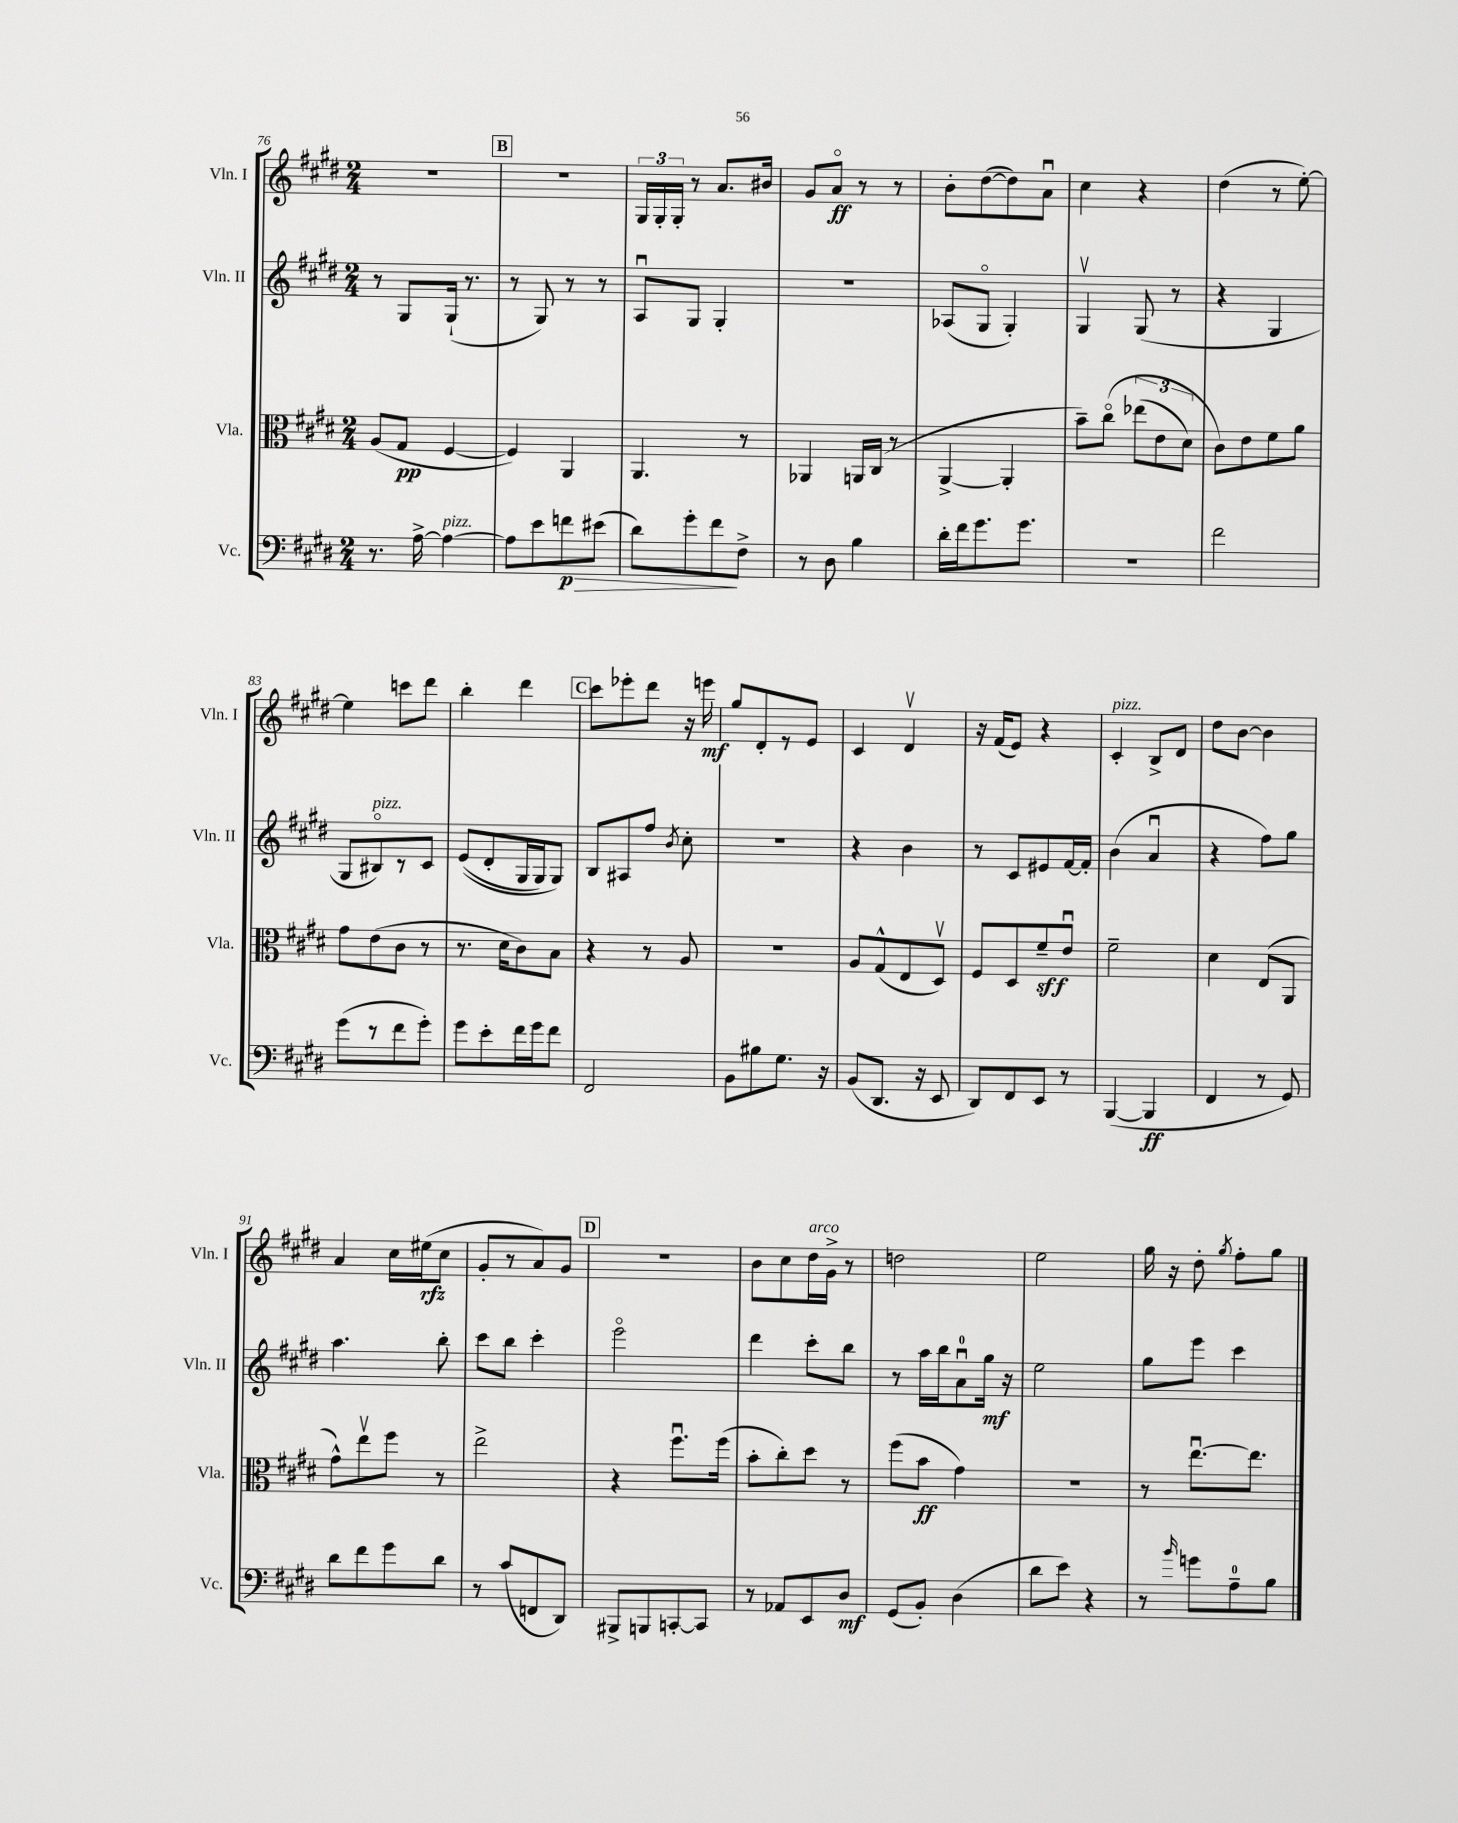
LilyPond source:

<<
\new StaffGroup <<
\new Staff = "s0" \with { instrumentName = "Vln. I" shortInstrumentName = "Vln. I" } {
    \clef treble \key e \major \numericTimeSignature \time 2/4
    \autoBeamOff r2 |
    \mark \markup { \box "B" } r2 |
    \tuplet 3/2 { gis16[ gis16-. gis16]-. } r8 a'8.[ bis'16] |
    gis'8[ a'8]\flageolet\ff r8 r8 |
    b'8[-. dis''8~( dis''8) a'8]\downbow |
    cis''4 r4 |
    dis''4( r8 e''8~-.) |
    e''4 c'''8[ dis'''8] |
    b''4-. dis'''4 |
    \mark \markup { \box "C" } cis'''8[ ees'''8-. dis'''8] r16 e'''16\mf |
    gis''8[ dis'8-. r8 e'8] |
    cis'4 dis'4\upbow |
    r16 fis'16[( e'8]) r4 |
    cis'4-.^\markup { \italic "pizz." } b8[-> dis'8] |
    dis''8[ b'8]~ b'4 |
    a'4 cis''16[ eis''16\rfz( cis''8] |
    gis'8[-. r8 a'8) gis'8] |
    \mark \markup { \box "D" } R2 |
    b'8[ cis''8 dis''16^\markup { \italic "arco" } gis'16]-> r8 |
    d''2 |
    e''2 |
    gis''16 r16 dis''8-. \acciaccatura { gis''8 } fis''8[-. gis''8] \bar "|." |
}
\new Staff = "s1" \with { instrumentName = "Vln. II" shortInstrumentName = "Vln. II" } {
    \clef treble \key e \major \numericTimeSignature \time 2/4
    \autoBeamOff r8 gis8[ gis16]-!( r8. |
    \mark \markup { \box "B" } r8 gis8) r8 r8 |
    a8[\downbow gis8] gis4-. |
    R2 |
    aes8[( gis8]\flageolet gis4-.) |
    gis4\upbow gis8( r8 |
    r4 gis4 |
    gis8[ bis8\flageolet^\markup { \italic "pizz." }) r8 cis'8] |
    e'8[(\( dis'8-. gis16 gis16) gis8]\) |
    \mark \markup { \box "C" } b8[ ais8 fis''8] \acciaccatura { b'8 } cis''8-. |
    R2 |
    r4 b'4 |
    r8 cis'8[ eis'8 fis'16~ fis'16]-. |
    b'4( a'4\downbow |
    r4 fis''8[) gis''8] |
    a''4. b''8-. |
    cis'''8[ b''8] cis'''4-. |
    \mark \markup { \box "D" } e'''2\flageolet |
    dis'''4 cis'''8[-. b''8] |
    r8 a''16[ b''16 a'8-0\downbow gis''16]\mf r16 |
    e''2 |
    gis''8[ e'''8] cis'''4 \bar "|." |
}
\new Staff = "s2" \with { instrumentName = "Vla." shortInstrumentName = "Vla." } {
    \clef alto \key e \major \numericTimeSignature \time 2/4
    \autoBeamOff a8[( gis8]\pp fis4~ |
    \mark \markup { \box "B" } fis4) a,4 |
    a,4. r8 |
    aes,4 a,16[ cis16]( r8 |
    a,4~-> a,4-. |
    b'8[--) cis''8]\flageolet\( \tuplet 3/2 { ees''8[( e'8 dis'8]) } |
    cis'8[\) e'8 fis'8 a'8] |
    gis'8[ e'8( cis'8] r8 |
    r8. dis'16[ cis'8) b8] |
    \mark \markup { \box "C" } r4 r8 a8 |
    R2 |
    a8[ gis8-^( e8 dis8]\upbow) |
    fis8[ dis8 fis'8--\sff e'8]\downbow |
    fis'2-- |
    dis'4 e8[( a,8] |
    gis'8[-^) e''8\upbow fis''8] r8 |
    e''2-> |
    \mark \markup { \box "D" } r4 fis''8.[\downbow fis''16]( |
    b'8[-. cis''8-.) dis''8] r8 |
    fis''8[( b'8]\ff gis'4) |
    R2 |
    r8 e''8.[~\downbow e''8.] \bar "|." |
}
\new Staff = "s3" \with { instrumentName = "Vc." shortInstrumentName = "Vc." } {
    \clef bass \key e \major \numericTimeSignature \time 2/4
    \autoBeamOff r8. a16~-> a4~^\markup { \italic "pizz." } |
    \mark \markup { \box "B" } a8[ e'8 f'8\p\> eis'8]( |
    dis'8[) gis'8-. fis'8\! fis8]-> |
    r8 dis8 b4 |
    dis'16[-. fis'16 gis'8. gis'8.] |
    R2 |
    fis'2 |
    gis'8[( r8 fis'8 gis'8]-.) |
    gis'8[ e'8-. fis'16 gis'16 fis'8] |
    \mark \markup { \box "C" } fis,2 |
    b,8[ bis8 gis8.] r16 |
    b,8[( dis,8.] r16 e,8 |
    dis,8[) fis,8 e,8] r8 |
    b,,4~( b,,4\ff |
    fis,4 r8 gis,8) |
    dis'8[ fis'8 gis'8 dis'8] |
    r8 cis'8[( f,8 dis,8]) |
    \mark \markup { \box "D" } bis,,8[-> b,,8 c,8~-. c,8] |
    r8 aes,8[ e,8 dis8]\mf |
    gis,8[( b,8]-.) dis4( |
    dis'8[ e'8]) r4 |
    r8 \grace { b'16 } g'8[ a8-0-- b8] \bar "|." |
}
>>
>>
\layout { \context { \Score currentBarNumber = #76 } }
